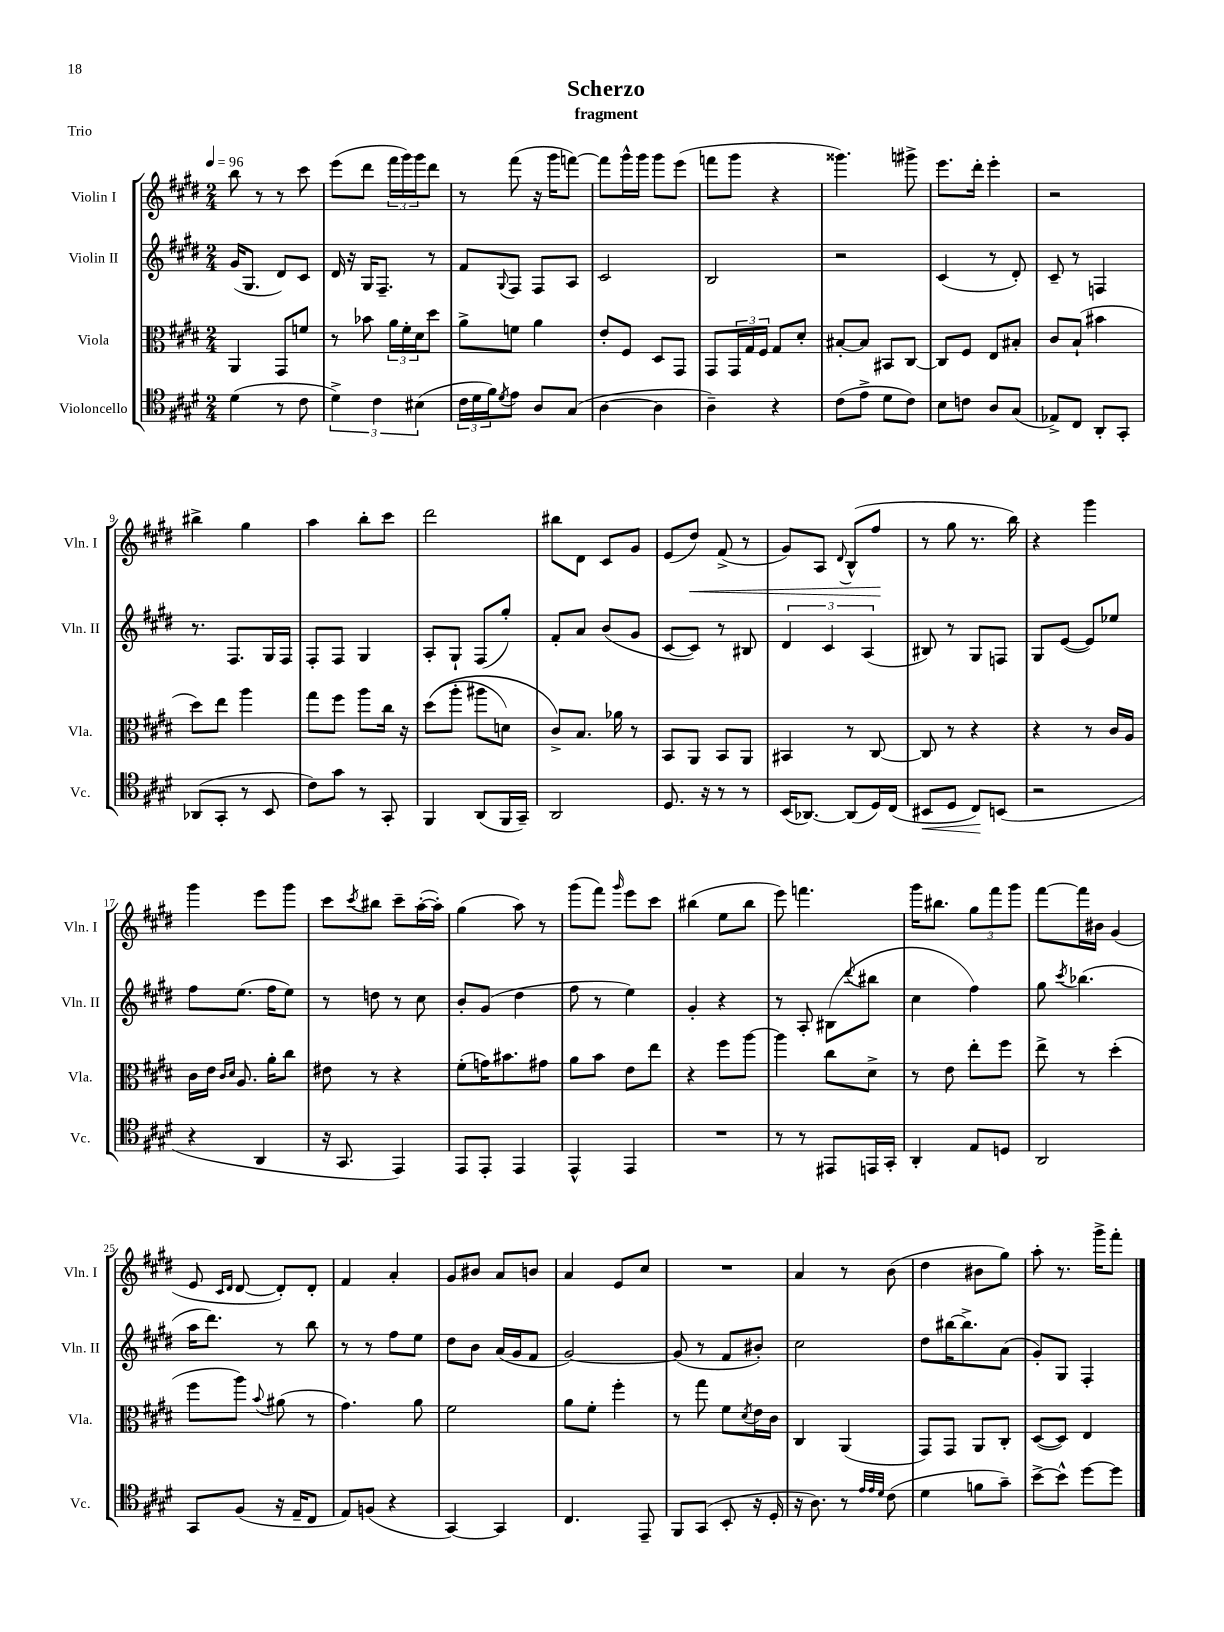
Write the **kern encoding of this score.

**kern	**kern	**kern	**kern
*staff4	*staff3	*staff2	*staff1
*clefC4	*clefC3	*clefG2	*clefG2
*k[f#c#g#d#]	*k[f#c#g#d#]	*k[f#c#g#d#]	*k[f#c#g#d#]
*M2/4	*M2/4	*M2/4	*M2/4
*MM96	*MM96	*MM96	*MM96
(4d#	4AA	(16g#	8bb
.	.	8.G#	.
.	.	.	8r
8r	8GG#	8d#)	8r
8c#	8f	8c#	8ccc#
=	=	=	=
6d#^)	8r	16d#	(8eee
.	.	16r	.
.	8b-	16G#	8ddd#
6c#	.	.	.
.	.	8.F#~	.
.	24a	.	24fff#
.	24f#'	.	24ggg#)
(6B#	24d#	.	24ggg#
.	8dd#	8r	8ddd#
=	=	=	=
24c#	8a^	8f#	8r
24d#	.	.	.
24f#)	.	.	.
8qd#	.	8qqG#	.
8e	8f	8F#	(8fff#
8A	4a	8F#	16r
.	.	.	16ggg#
(8G#	.	8A	[8fff)
=	=	=	=
[4A	8e'	2c#	8fff]
.	8F#	.	16ggg#^^
.	.	.	16ggg#
4A]	8D#	.	8ggg#
.	8GG#	.	(8eee
=	=	=	=
4A~)	8GG#	2B	8fff
.	24GG#	.	8ggg#
.	24G#	.	.
.	24F#	.	.
4r	8G#	.	4r
.	8d#'	.	.
=	=	=	=
(8c#	[8B#'	2r	4.ggg##)
8e^	8B#]	.	.
8d#	8BB#	.	.
8c#)	[8C#	.	8ggg#^
=	=	=	=
8B	8C#]	(4c#	8.eee
8c	8F#	.	.
.	.	.	16ddd#'
8A	8E	8r	4eee'
(8G#	8B#'	8d#')	.
=	=	=	=
8E-^)	8c#	8c#~	2r
8C#	(8B`	8r	.
8AA'	4b#	4F	.
8GG#'	.	.	.
=	=	=	=
(8AA-	8dd#)	8.r	4bb#^
8GG#'	8ee	.	.
.	.	8.F#	.
8r	4aa	.	4gg#
8BB	.	16G#	.
.	.	16F#	.
=	=	=	=
8c#)	8gg#	8F#'	4aa
8g#	8ff#	8F#	.
8r	8aa	4G#	8bb'
8GG#'	16cc#	.	8ccc#
.	16r	.	.
=	=	=	=
4FF#	&((8dd#	8A'	2ddd#
.	8aa'	8G#`	.
(8AA	8aa#	(8F#	.
16FF#	8d)	8gg#')	.
16GG#~)	.	.	.
=	=	=	=
2AA	8c#^&)	8f#'	8bb#
.	8.B	8a	8d#
.	.	(8b	8c#
.	16a-	.	.
.	8r	8g#	8g#
=	=	=	=
8.D#	8BB	[8c#	(8e
.	8AA	8c#])	8dd#)
16r	.	.	.
8r	8BB	8r	(8f#^
8r	8AA	8B#	8r
=	=	=	=
(16BB	4BB#	6d#	8g#)
[8.AA-)	.	.	.
.	.	.	8A
.	.	6c#	.
.	.	.	8qqd#
(8AA-]	8r	.	(8B^^
.	.	(6A	.
16D#)	[8C#	.	8ff#
(16C#	.	.	.
=	=	=	=
8BB#	8C#]	8B#)	8r
8D#	8r	8r	8gg#
8C#)	4r	8G#	8.r
(8BB	.	8F	.
.	.	.	16bb)
=	=	=	=
2r	4r	8G#	4r
.	.	([8e	.
.	8r	8e])	4ggg#
.	16c#	8ee-	.
.	16A	.	.
=	=	=	=
4r	16c#	8ff#	4ggg#
.	16e	.	.
.	16qqc#	.	.
.	16qqd#	.	.
.	8.A	(8.ee	.
4AA	.	.	8eee
.	16a'	16ff#	.
.	8cc#	8ee)	8ggg#
=	=	=	=
16r	8e#	8r	8ccc#
8.GG#	.	.	.
.	.	.	8qccc#
.	8r	8dd	8bb#
4EE)	4r	8r	8ccc#~
.	.	8cc#	([16aa'
.	.	.	16aa'])
=	=	=	=
8EE	(8f#'	8b'	(4gg#
8EE'	16g)	(8g#	.
.	8.b#	.	.
4EE	.	4dd#	8aa)
.	8g#	.	8r
=	=	=	=
4EE^^	8a	8ff#	(8ggg#
.	8b	8r	8fff#)
.	.	.	16qqggg#
4EE	8e	4ee)	8eee
.	8ee	.	8ccc#
=	=	=	=
2r	4r	4g#'	(4bb#
.	8ff#	4r	8ee
.	[8aa	.	8bb#
=	=	=	=
8r	4aa]	8r	8eee)
8r	.	8A'	4.fff
8EE#	8cc#	(8B#	.
.	.	8qqddd#	.
16EE	8d#^	8bb#	.
16GG#'	.	.	.
=	=	=	=
4AA'	8r	4cc#	16ggg#
.	.	.	8.bb#
.	8e	.	.
8E	8ee'	4ff#)	12gg#
.	.	.	12fff#
8D	8ff#	.	.
.	.	.	12ggg#
=	=	=	=
2AA	8ee^	8gg#	[8fff#
.	.	8qccc#	.
.	8r	(4.bb-	16fff#]
.	.	.	16b#
.	(4dd#'	.	(4g#
=	=	=	=
8GG#	8ff#	16aa	8e
.	.	8.ddd#)	.
.	.	.	16qqc#
.	.	.	16qqd#
(8F#	8aa)	.	[8d#
.	8qqb	.	.
16r	(8a#	8r	8d#'])
16E~	.	.	.
8C#	8r	8bb	8d#'
=	=	=	=
8E)	4.g#)	8r	4f#
(8F	.	8r	.
4r	.	8ff#	4a'
.	8a	8ee	.
=	=	=	=
[4GG#)	2f#	8dd#	8g#
.	.	8b	8b#
4GG#]	.	(16a	8a
.	.	16g#	.
.	.	8f#	8b
=	=	=	=
4.C#	8a	[2g#)	4a
.	8f#'	.	.
.	4ff#'	.	8e
8EE~	.	.	8cc#
=	=	=	=
8FF#	8r	(8g#]	2r
(8GG#	8gg#	8r	.
8BB'	8f#	8f#	.
.	8qd#	.	.
16r	16e	8b#')	.
16D#'	16c#	.	.
=	=	=	=
16r	4C#	2cc#	4a
8.A)	.	.	.
8r	(4AA	.	8r
32qqe	.	.	.
32qqe	.	.	.
32qqd#	.	.	.
(8c#	.	.	(8b
=	=	=	=
4d#	8GG#)	8dd#	4dd#
.	8GG#	[16bb#	.
.	.	8.bb#^]	.
8f	8AA	.	8b#
8g#~)	8C#'	(8a	8gg#)
=	=	=	=
[8b^	([8D#	8g#')	8aa'
8b^^]	8D#])	8G#	8.r
[8dd#	4E	4F#'	.
.	.	.	16ggg#^
8dd#]	.	.	8fff#'
==	==	==	==
*-	*-	*-	*-
